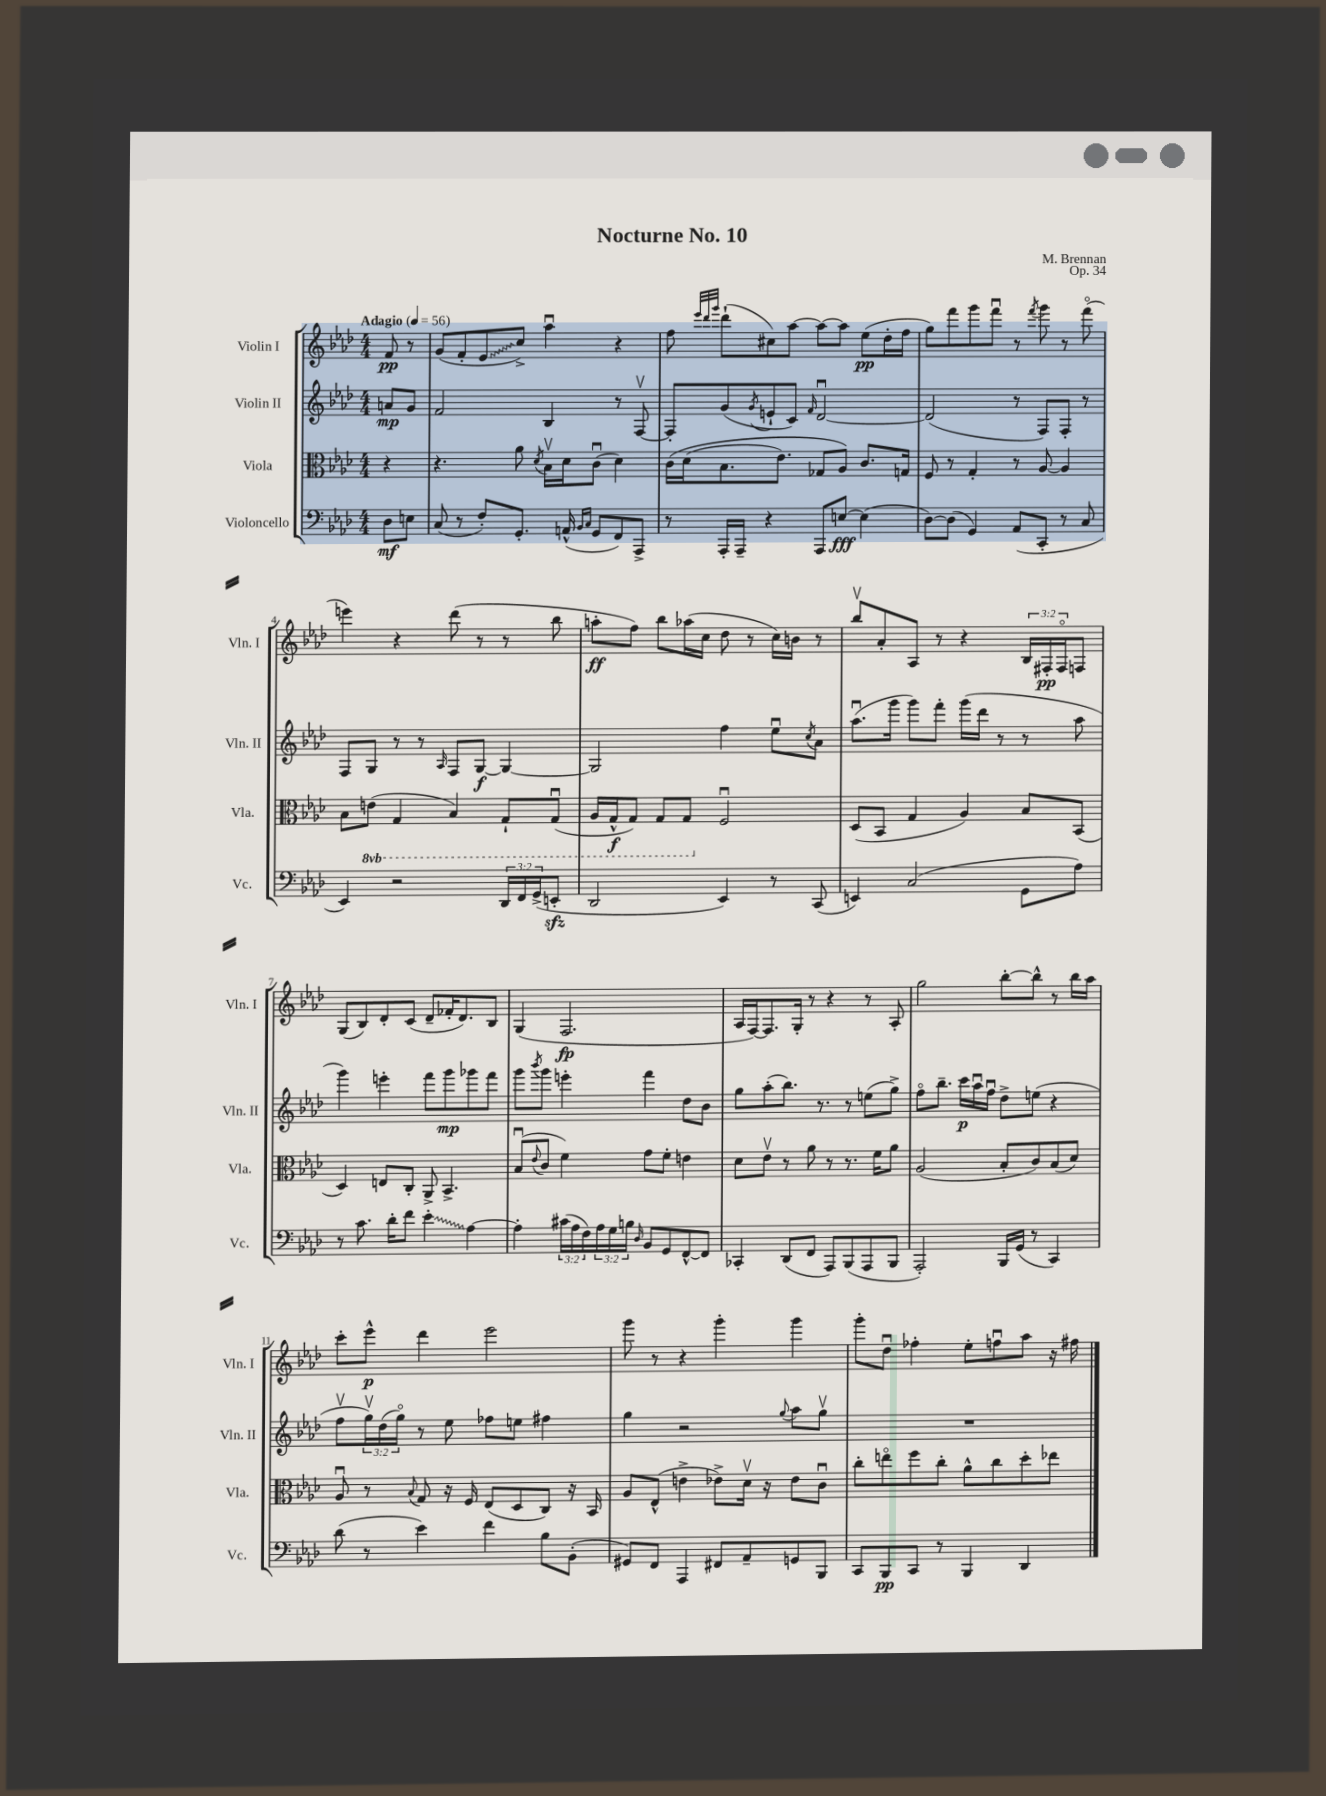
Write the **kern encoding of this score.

**kern	**kern	**kern	**kern
*staff4	*staff3	*staff2	*staff1
*clefF4	*clefC3	*clefG2	*clefG2
*k[b-e-a-d-]	*k[b-e-a-d-]	*k[b-e-a-d-]	*k[b-e-a-d-]
*M4/4	*M4/4	*M4/4	*M4/4
*MM56	*MM56	*MM56	*MM56
8D-	4r	8a	8f
8E	.	8g	8r
=	=	=	=
(8C	4.r	2f	(8g
8r	.	.	8f'
8F')	.	.	8e-
8.GG'	8a-	.	8cc^)
.	8qd-	.	.
.	16B-v	4B-	4aa-u
(16AA^^	16d-	.	.
16qqBB-	.	.	.
16qqC	.	.	.
8GG	(8cu	.	.
8FF)	4d-)	8r	4r
8AAA-^	.	[8Fv	.
=	=	=	=
8r	&(16c	8F']	8ff
.	(16d-	.	.
.	.	.	32qqeee-
.	.	.	32qqddd-
.	.	.	32qqggg
16AAA-'	8.B-	(8g	(8ddd-`
16AAA-~	.	.	.
.	.	8qg	.
4r	.	8e`	8cc#)
.	8.e-)	.	.
.	.	8c)	[8aa-
.	.	16qqf	.
8AAA-	8G-	[2d-u	8aa-_
[8E	8A-&)	.	8aa-]
(4E]	8.c	.	(8ee-
.	.	.	16dd-'
.	16G	.	16ff
=	=	=	=
[8D-)	8F	(2d-]	8gg)
(8D-]	8r	.	8fff
4GG)	4G'	.	8ggg
.	.	.	8fffu
(8AA-	8r	8r	8r
.	.	.	8qfff
8CC'	[8A-	8F)	8ggg
8r	4A-]	8F'	8r
8C	.	8r	(8fffo
=	=	=	=
4EE-)	8B-	8F	4eee)
.	(8E	8G	.
2r	4GG	8r	4r
.	.	8r	.
.	.	16qqA-	.
.	4BB-)	8F	(8ddd-
.	.	[8G	8r
24DD-	8GG`	4G_	8r
24FF	.	.	.
(24GG^	.	.	.
8EE'	(8GGu	.	8bb-
=	=	=	=
2DD-	16AA-	2G]	8aa'
.	16GG^^	.	.
.	8GG)	.	8ff)
.	8GG	.	8bb-
.	8GG	.	(16aa-
.	.	.	16cc
4EE-)	2Fu	4ff	8dd-
.	.	.	8r
8r	.	8ee-u	16cc)
.	.	.	16b
.	.	8qcc	.
(8CC	.	8a-	8r
=	=	=	=
4EE)	(8D-	(8.aa-u	8bb-v
.	8BB-	.	8a-'
.	.	16ggg	.
(2C	4G	8ggg)	8A-
.	.	8fff'	8r
.	4A-)	(16ggg	4r
.	.	16ddd-	.
.	.	8r	.
8GG	8B-	8r	24B-
.	.	.	24F#'
.	.	.	24F#o
8A-)	(8BB-	8aa-	8F
=	=	=	=
8r	4D-)	4ggg)	(8G
8.c	.	.	8B-)
.	8E	4eee'	8d-'
16d-'	.	.	.
8f	8C'	.	(8c
4e-'	8AA-^	8fff	8d-~
.	4.BB-^	8ggg	16f-'
.	.	.	8.d-)
[4A-	.	8ggg-	.
.	.	8fff	8B-
=	=	=	=
4A-']	(8B-u	8ggg	(4G
.	8qqe-	8qbbb-	.
.	8c	8ggg	.
(24c#	4f)	4eee'	2.F
24A-	.	.	.
24F)	.	.	.
24A-	.	.	.
24G	.	.	.
24B	.	.	.
16qqD-	.	.	.
8BB-	8g	4fff	.
8GG	8f'	.	.
[8FF^^	4e	8dd-	.
8FF]	.	8b-	.
=	=	=	=
4CC-'	8d-	8gg	16A-
.	.	.	[16F)
.	8e-v	(8aa-'	8.F]
(8DD-	8r	8.bb-)	.
.	.	.	16G'
8FF	8a-	.	8r
.	.	8.r	.
8AAA-)	8r	.	4r
(8BBB-	8.r	8r	.
8AAA-	.	(8ee	8r
.	16f	.	.
8BBB-	8a-	8gg^)	8A-'
=	=	=	=
2AAA-')	(2A-	8ffo	2gg
.	.	8.bb-~	.
.	.	16ccc	.
.	.	16aa-u	.
.	.	16ffu	.
16BBB-	8B-'	8dd-^	[8bb-'
(16GG	.	.	.
8r	8c)	(8ee	8bb-^^]
4CC)	(8B-	4r	8r
.	8d-)	.	16bb-
.	.	.	16aa-
=	=	=	=
(8d-	8A-u	8ffv	8ccc'
8r	8r	24ggv)	8eee-^^
.	.	(24dd-	.
.	.	24ggo)	.
.	8qqB-	.	.
4e-)	8G	8r	4ddd-
.	16r	8ee-	.
.	16F	.	.
4f	(8E-	8ff-	2eee-
.	8D-	8ee	.
8B-	8C)	4ff#	.
(8BB-'	16r	.	.
.	16BB-	.	.
=	=	=	=
8GG#)	8A-	4gg	8ggg
8FF	(8E-^^	.	8r
4AAA-	4e^	2r	4r
8FF#	8e-^)	.	4ggg'
8AA-~	16d-v	.	.
.	16r	.	.
.	.	8qqgg	.
8GG	8e-	8aa-	4ggg
8BBB-	8cu	8ggv	.
=	=	=	=
8CC	8cc'	1r	8ggg'
8BBB-	8eeo	.	8dd-u
8CC	8ff	.	4ff-'
8r	8cc'	.	.
4BBB-	8a-^^	.	8ee-'
.	8cc	.	8ffu
4DD-	8dd-'	.	8aa-
.	8ee-	.	16r
.	.	.	16ff#
==	==	==	==
*-	*-	*-	*-
